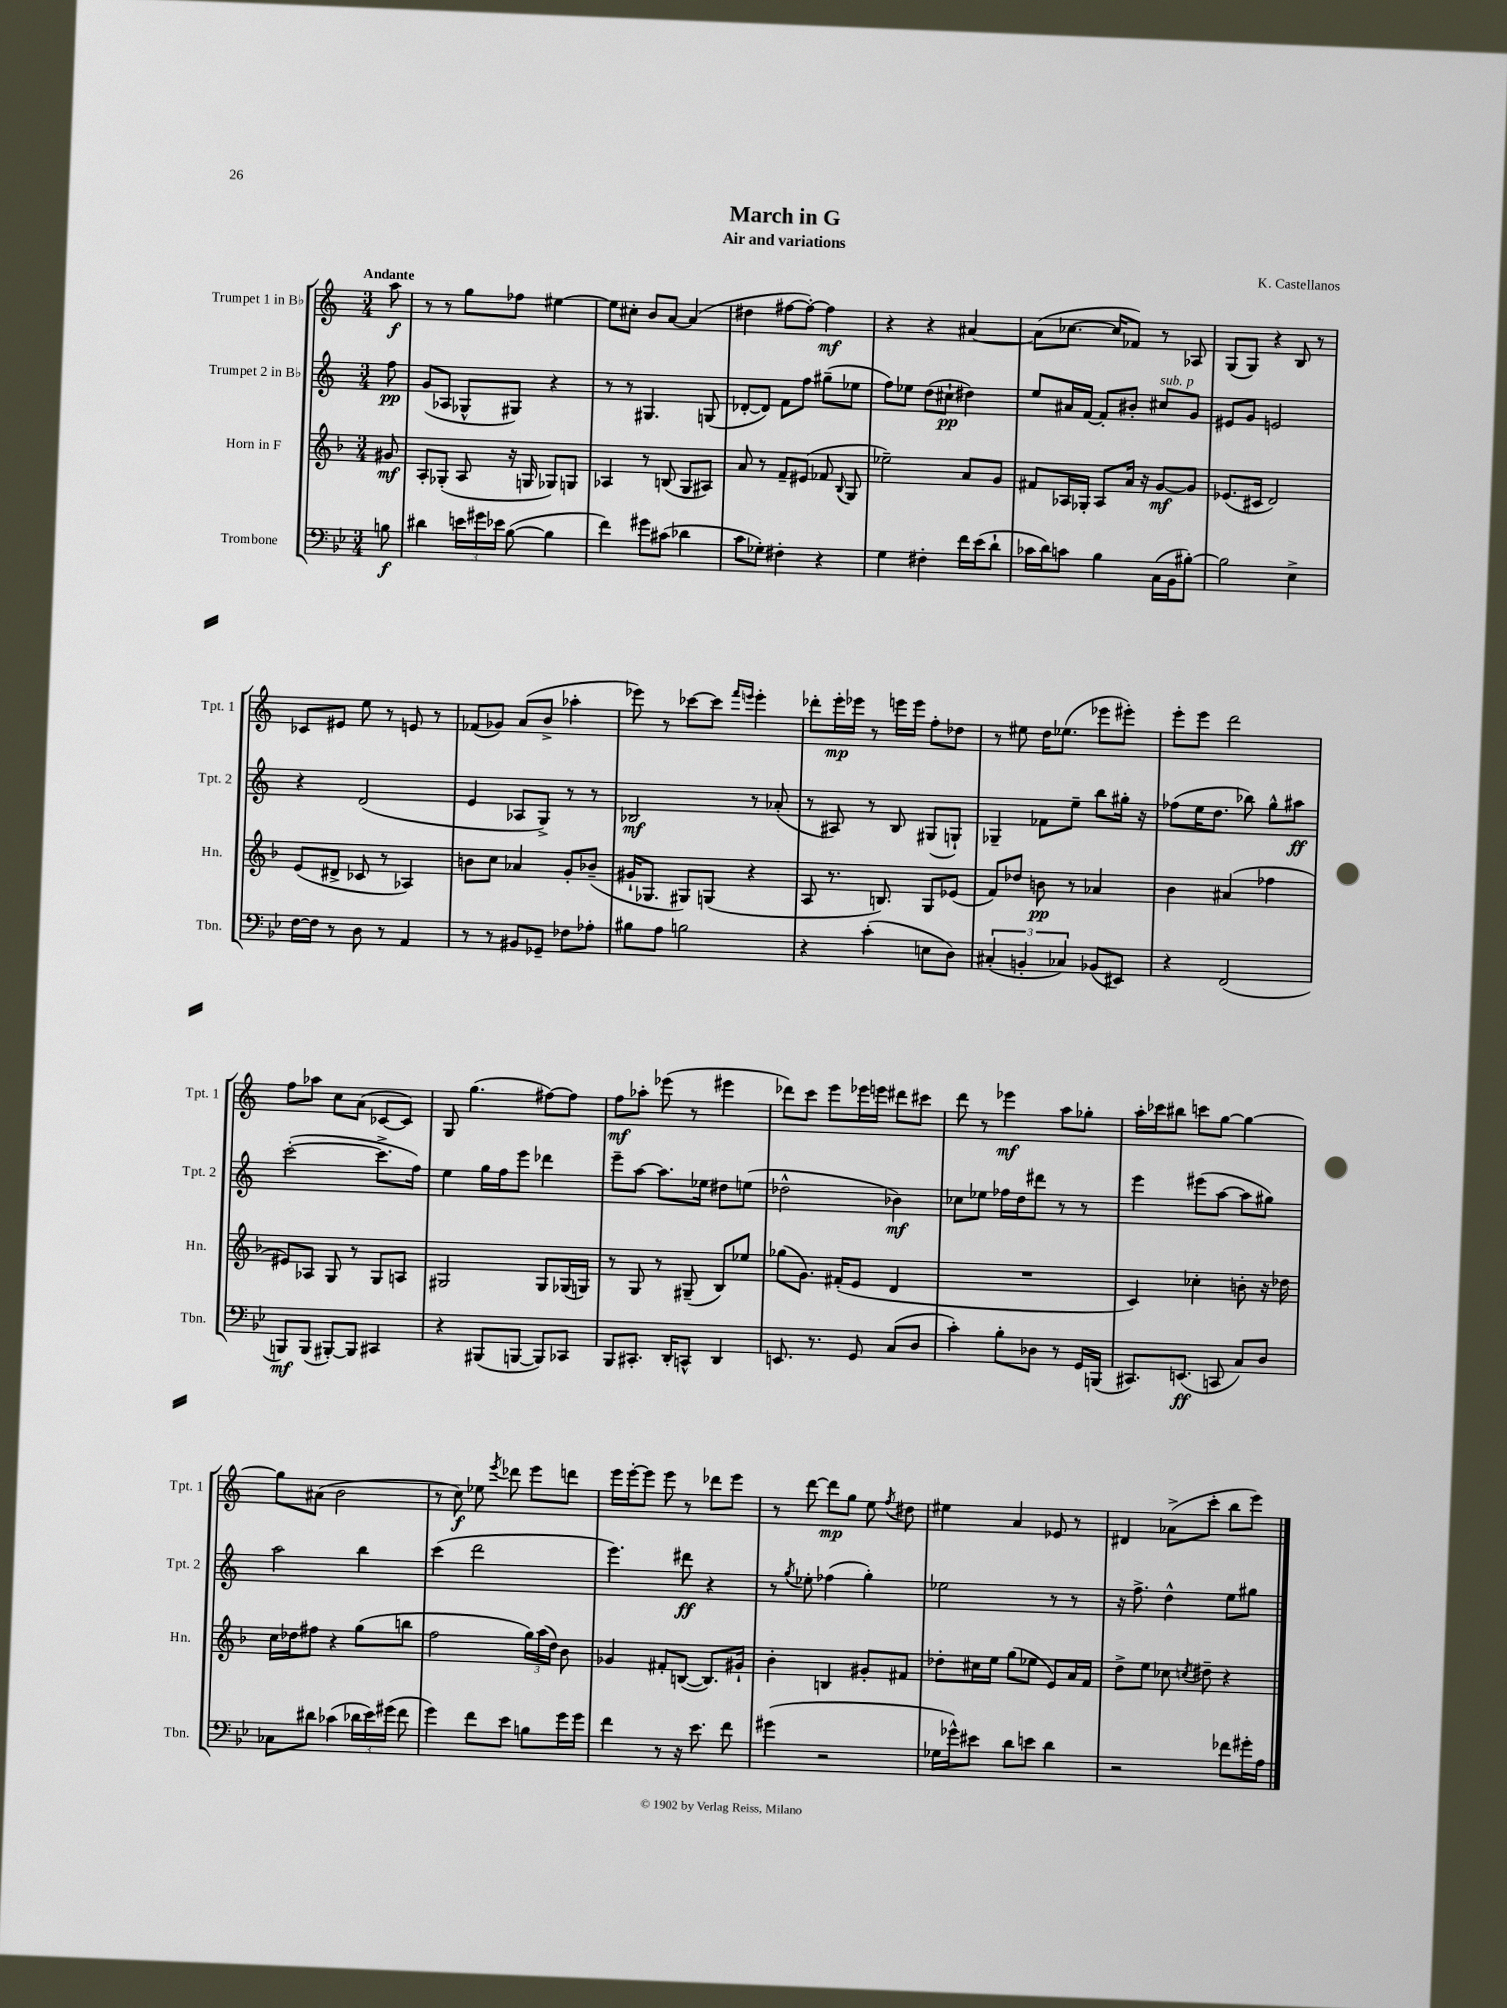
\header { title = "March in G" composer = "K. Castellanos" subtitle = "Air and variations" }
<<
\new StaffGroup <<
\new Staff = "s0" \with { instrumentName = "Trumpet 1 in Bb" shortInstrumentName = "Tpt. 1" } {
    \clef treble \key c \major \numericTimeSignature \time 3/4 \partial 8 \tempo "Andante"
    \autoBeamOff a''8\f |
    r8 r8 g''8[ fes''8] eis''4~ |
    eis''8[ cis''8]-. b'8[ a'8]~ a'4( |
    dis''4 fis''8[~ fis''8]~-.) fis''4\mf |
    r4 r4 ais'4~ |
    ais'8[( ces''8.]~ ces''16[ fes'8]) r8 aes8 |
    g8[( g8]) r4 b8 r8 |
    ces'8[ eis'8] e''8 r8 e'8 r8 |
    fes'8[( ges'8]) a'8[( b'8]-> aes''4-. |
    ees'''8) r8 ces'''8[~ ces'''8] \grace { f'''16[ e'''16] } e'''4-. |
    des'''8[-. e'''16-.\mp ees'''16] r8 e'''16[ e'''16] f''8[-. des''8] |
    r8 eis''8 d''16[ ees''8.]( ees'''8[ eis'''8]-.) |
    e'''8[-. e'''8] d'''2 |
    f''8[ aes''8] c''8[ a'8]( ces'8[~ ces'8]) |
    g8 g''4.( fis''8[~) fis''8] |
    f''8[\mf aes''8]-. ees'''8( r8 eis'''4 |
    des'''8[) c'''8] e'''8[ ees'''16 e'''16] dis'''8[ cis'''8] |
    d'''8 r8 ees'''4\mf a''8[ ges''8]-. |
    a''16[-. ces'''16 bis''8] c'''8[ g''8]~ g''4~ |
    g''8[ ais'8]( b'2 |
    r8 c''8\f) ees''8 \acciaccatura { e'''8 } des'''8 e'''8[ d'''8] |
    e'''16[ e'''16~-. e'''8] e'''8 r8 des'''8[ e'''8] |
    r8 d'''8~ d'''8[\mp g''8] e''8 \acciaccatura { f''8 } dis''8 |
    eis''4 a'4 ees'8 r8 |
    dis'4 aes'8[->( c'''8]-. b''8[ e'''8]) \bar "|." |
}
\new Staff = "s1" \with { instrumentName = "Trumpet 2 in Bb" shortInstrumentName = "Tpt. 2" } {
    \clef treble \key c \major \numericTimeSignature \time 3/4 \partial 8
    \autoBeamOff f''8\pp |
    g'8[( aes8] ges8[-^ gis8]) r4 |
    r8 r8 gis4. g8( |
    des'8[~-. des'8]) f'8[ f''8] gis''8[--( ees''8] |
    f''8[) ees''8] d''8[( cis''8]-!\pp dis''4) |
    e''8[ ais'16 f'16]~ f'8[-. bis'8]-. cis''8[^\markup { \italic "sub. p" } g'8] |
    eis'8[ g'8] e'2 |
    r4 d'2( |
    e'4 aes8[ g8]->) r8 r8 |
    bes2\mf r8 aes'8-.( |
    r8 ais8) r8 b8 gis8[( g8]-!) |
    ges4-- fes'8[ e''8]-- b''8[ gis''16]-. r16 |
    fes''8[( e''16 d''8.] bes''8) g''8[-^ ais''8]\ff |
    c'''2~-.( c'''8.[-> f''16]) |
    e''4 g''16[ f''16 e'''8] des'''4 |
    e'''8[-- a''8]~ a''8.[ ees''16] dis''8[ e''8]( |
    des''2-^ bes'4\mf) |
    ces''8[ ees''8] fes''16[ d''16 dis'''8] r8 r8 |
    e'''4 eis'''8[( a''8]~ a''8[ gis''8]) |
    a''2 b''4 |
    c'''4( d'''2 |
    e'''4.) dis'''8\ff r4 |
    r8 \acciaccatura { g''8 } ees''8-. fes''4( g''4-.) |
    ees''2 r8 r8 |
    r16 f''8.-> d''4-^ e''8[ gis''8] \bar "|." |
}
\new Staff = "s2" \with { instrumentName = "Horn in F" shortInstrumentName = "Hn." } {
    \clef treble \key f \major \numericTimeSignature \time 3/4 \partial 8
    \autoBeamOff gis'8\mf |
    a8[-. ges8]-.( a8 r16 g16 ges8[) g8] |
    aes4 r8 b8( g8[ ais8]) |
    a'8 r8 f'8[-- eis'8]( fes'8 \appoggiatura { bes8 } g8 |
    ees''2--) a'8[ g'8] |
    fis'8[ aes16 ges16]-. aes8[ a'16] r16 g'8[~\mf g'8] |
    ees'8.[( cis'16] d'2) |
    e'8[( dis'8]-> ces'8 r8 aes4) |
    b'8[ c''8] aes'4 g'8[-. bes'8]--( |
    gis'16[-! ges8.] gis8[) g8]( r4 |
    a8 r8. b8.) g8[ ees'8]( |
    f'8[) des''8] b'8\pp r8 aes'4 |
    bes'4 ais'4( fes''4 |
    eis'8[) aes8] g8 r8 g8[ a8] |
    gis2 gis8[ ges16( g16]) |
    r8 g8 r8 gis8--( bes8[) ees''8] |
    ges''8[( g'8.]) fis'16[-.( e'8] d'4 |
    R2. |
    c'4) ces''4-. b'8-. r16 des''16 |
    c''16[ des''16 fis''8] r4 g''8[( b''8] |
    f''2 \tuplet 3/2 { g''16[) a''16( d''16]) } bes'8 |
    ges'4 fis'8[-. b8]~( b8.[) gis'16]-! |
    bes'4-. b4 gis'8[-. fis'8] |
    des''8[-. cis''16 e''16] g''8[( ees''8] e'8[) a'16 f'16] |
    d''8[-> e''8] ces''8 \acciaccatura { c''8 } dis''8-- r4 \bar "|." |
}
\new Staff = "s3" \with { instrumentName = "Trombone" shortInstrumentName = "Tbn." } {
    \clef bass \key bes \major \numericTimeSignature \time 3/4 \partial 8
    \autoBeamOff b8\f |
    dis'4 \tuplet 3/2 { e'16[ gis'16 ees'16] } bes8~( bes4 |
    f'4) gis'8[ cis'8]( des'4 |
    c'8[ ges8]-.) fis4-. r4 |
    g4 fis4-. f'16[ ees'16( d'8]-! |
    ces'16[ d'16) c'8] bes4 c16[( bes,16 bis8]~-.) |
    bis2 ees4-> |
    f16[~ f16] r8 d8 r8 a,4 |
    r8 r8 bis,8[ ges,8]-- fes8[ aes8]-. |
    bis8[ a8] b2 |
    r4 c'4-.( e8[ d8]) |
    \tuplet 3/2 { cis4-.( b,4-. ces4) } bes,8[( eis,8]) |
    r4 f,2( |
    b,,8[\mf) b,,8]( bis,,8[~-.) bis,,8] cis,4 |
    r4 bis,,8[( b,,8]~ b,,8[) ces,8] |
    bes,,8[ cis,8.]-. d,16[-. c,8]-^ d,4 |
    e,8. r8. g,8 c8[( d8] |
    c'4-.) bes8[-. des8] r8 g,16[ b,,16]( |
    cis,8.[) e,8.]\ff( c,8 c8[) d8] |
    ces8[ dis'8] ces'4( \tuplet 3/2 { des'16[ ees'16) gis'16]( } f'8 |
    g'4) f'8[ ees'8] b8[ g'16 g'16] |
    f'4 r8 r16 ees'8. f'8 |
    gis'4( r2 |
    ges16[ ges'16-^) eis'8] d'8[ e'8] d'4 |
    r2 fes'8[ gis'16-. a16] \bar "|." |
}
>>
>>
\layout { \context { \Score \remove "Bar_number_engraver" } }
